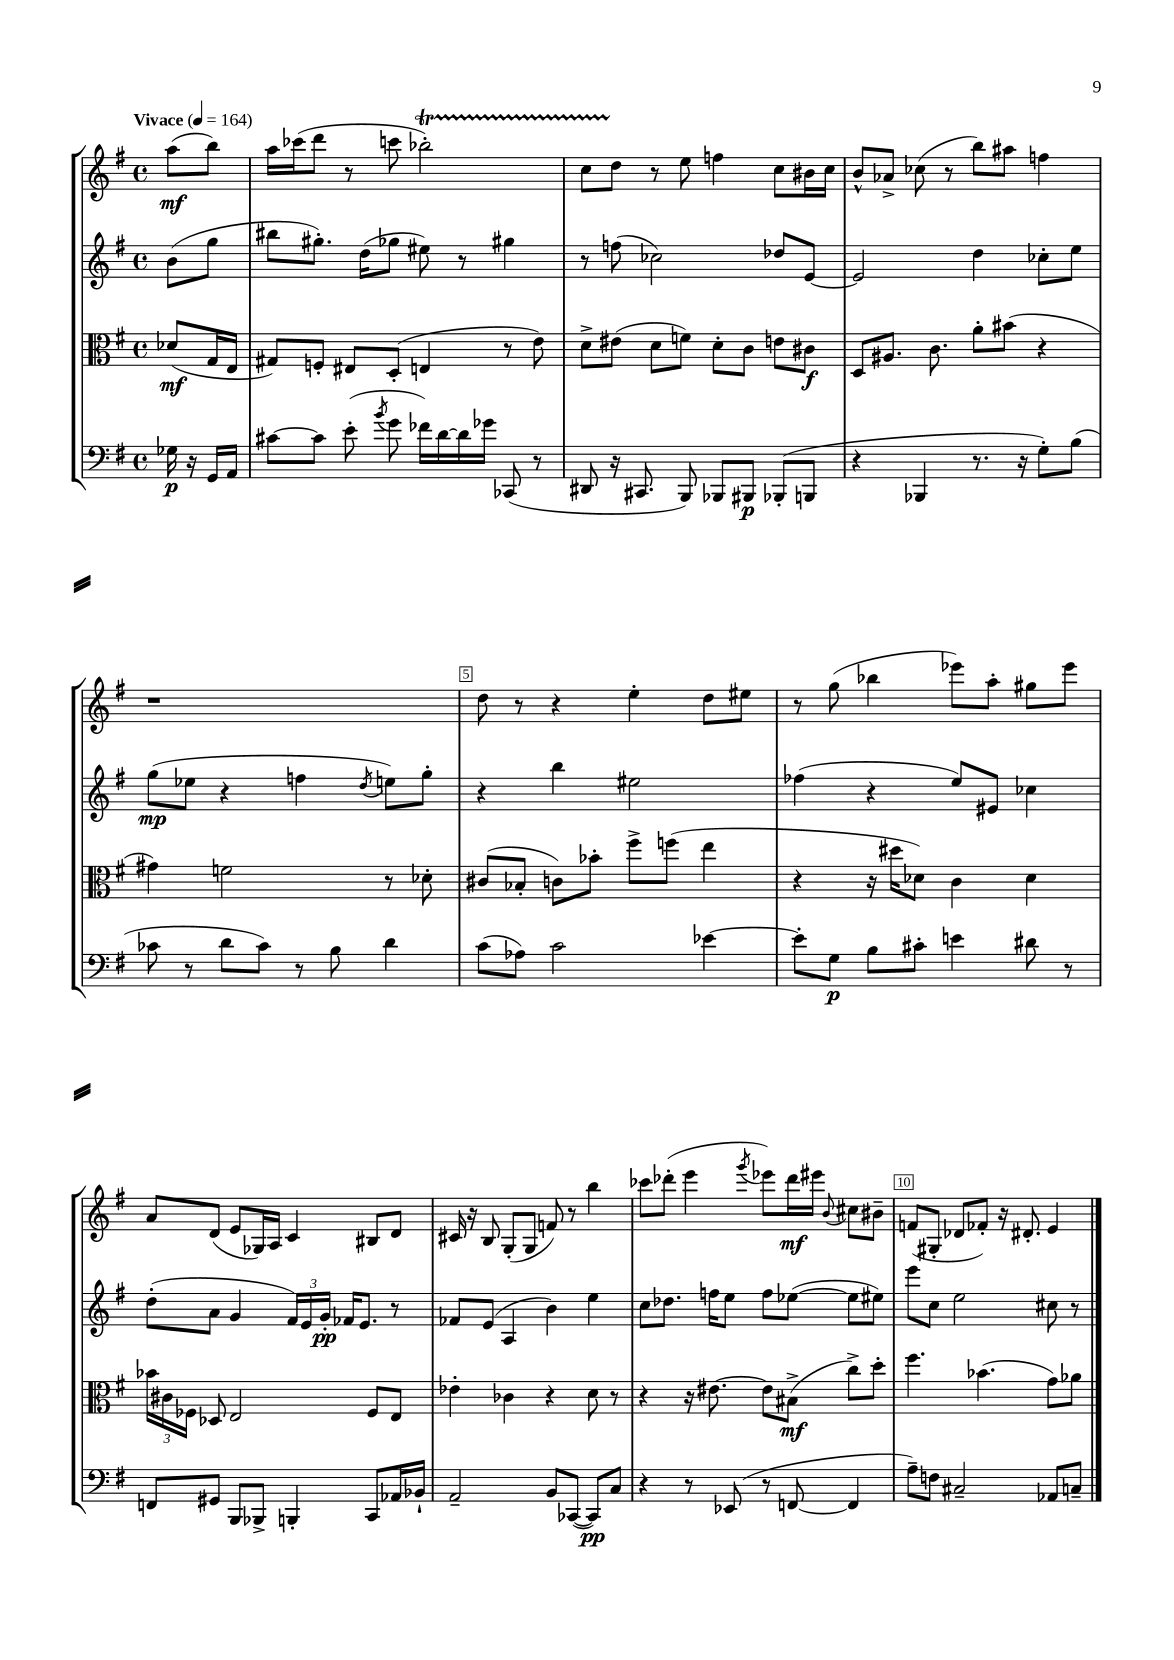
<<
\new StaffGroup <<
\new Staff = "s0" {
    \clef treble \key g \major \defaultTimeSignature \time 4/4 \partial 4 \tempo "Vivace" 4 = 164
    \autoBeamOff a''8[\mf( b''8]) |
    a''16[ ces'''16( d'''8] r8 c'''8 bes''2-.\startTrillSpan) |
    c''8[ d''8]\stopTrillSpan r8 e''8 f''4 c''8[ bis'16 c''16] |
    b'8[-^ aes'8]-> ces''8( r8 b''8[) ais''8] f''4 |
    r1 |
    d''8 r8 r4 e''4-. d''8[ eis''8] |
    r8 g''8( bes''4 ees'''8[) a''8]-. gis''8[ ees'''8] |
    a'8[ d'8]( e'8[ ges16) a16] c'4 bis8[ d'8] |
    cis'16 r16 b8 g8[-.( g8] f'8) r8 b''4 |
    ces'''8[ des'''8]-.( e'''4 \acciaccatura { g'''8 } ees'''8[) des'''16\mf eis'''16] \appoggiatura { b'8 } cis''8[ bis'8]-- |
    f'8[( gis8]-. des'8[ fes'8]-.) r16 dis'8.-. e'4 \bar "|." |
}
\new Staff = "s1" {
    \clef treble \key g \major \defaultTimeSignature \time 4/4 \partial 4
    \autoBeamOff b'8[( g''8] |
    bis''8[ gis''8.]-.) d''16[( ges''8] eis''8) r8 gis''4 |
    r8 f''8( ces''2) des''8[ e'8]~ |
    e'2 d''4 ces''8[-. e''8] |
    g''8[\mp( ees''8] r4 f''4 \acciaccatura { d''8 } e''8[) g''8]-. |
    r4 b''4 eis''2 |
    fes''4( r4 e''8[) eis'8] ces''4 |
    d''8[-.( a'8] g'4 \tuplet 3/2 { fis'16[) e'16 g'16]-.\pp } fes'16[ e'8.] r8 |
    fes'8[ e'8]( a4 b'4) e''4 |
    c''8[ des''8.] f''16[ e''8] f''8[ ees''8]~( ees''8[ eis''8]) |
    e'''8[ c''8] e''2 cis''8 r8 \bar "|." |
}
\new Staff = "s2" {
    \clef alto \key g \major \defaultTimeSignature \time 4/4 \partial 4
    \autoBeamOff des'8[\mf( g16 e16] |
    gis8[) f8]-. eis8[ d8]-.( e4 r8 e'8) |
    d'8[-> eis'8]( d'8[ f'8]) d'8[-. c'8] e'8[ cis'8]\f |
    d8[ ais8.] c'8. a'8[-. bis'8]( r4 |
    gis'4) f'2 r8 des'8-. |
    cis'8[( bes8]-. c'8[) bes'8]-. fis''8[-> f''8]( e''4 |
    r4 r16 dis''16[ des'8]) c'4 des'4 |
    \tuplet 3/2 { bes'16[ cis'16 fes16] } des8 e2 fes8[ e8] |
    ees'4-. ces'4 r4 d'8 r8 |
    r4 r16 eis'8.~ eis'8[ bis8]->\mf( c''8[->) d''8]-. |
    fis''4. bes'4.( g'8[) aes'8] \bar "|." |
}
\new Staff = "s3" {
    \clef bass \key g \major \defaultTimeSignature \time 4/4 \partial 4
    \autoBeamOff ges16\p r16 g,16[ a,16] |
    cis'8[~ cis'8] e'8-.( \acciaccatura { b'8 } g'8 fes'16[) d'16~ d'16 ges'16] ces,8( r8 |
    dis,8 r16 cis,8. b,,8) bes,,8[ bis,,8]\p bes,,8[-.( b,,8] |
    r4 bes,,4 r8. r16 g8[-.) b8]( |
    ces'8 r8 d'8[ ces'8]) r8 b8 d'4 |
    c'8[( aes8]) c'2 ees'4~ |
    ees'8[-. g8]\p b8[ cis'8]-. e'4 dis'8 r8 |
    f,8[ gis,8] b,,8[ bes,,8]-> b,,4-. c,8[ aes,16 bes,16]-! |
    a,2-- b,8[ ces,8]~( ces,8[\pp) c8] |
    r4 r8 ees,8( r8 f,8~ f,4 |
    a8[--) f8] cis2-- aes,8[ c8]-- \bar "|." |
}
>>
>>
\layout { \context { \Score \override BarNumber.break-visibility = ##(#f #t #t) barNumberVisibility = #(every-nth-bar-number-visible 5) \override BarNumber.stencil = #(make-stencil-boxer 0.1 0.3 ly:text-interface::print) } }
